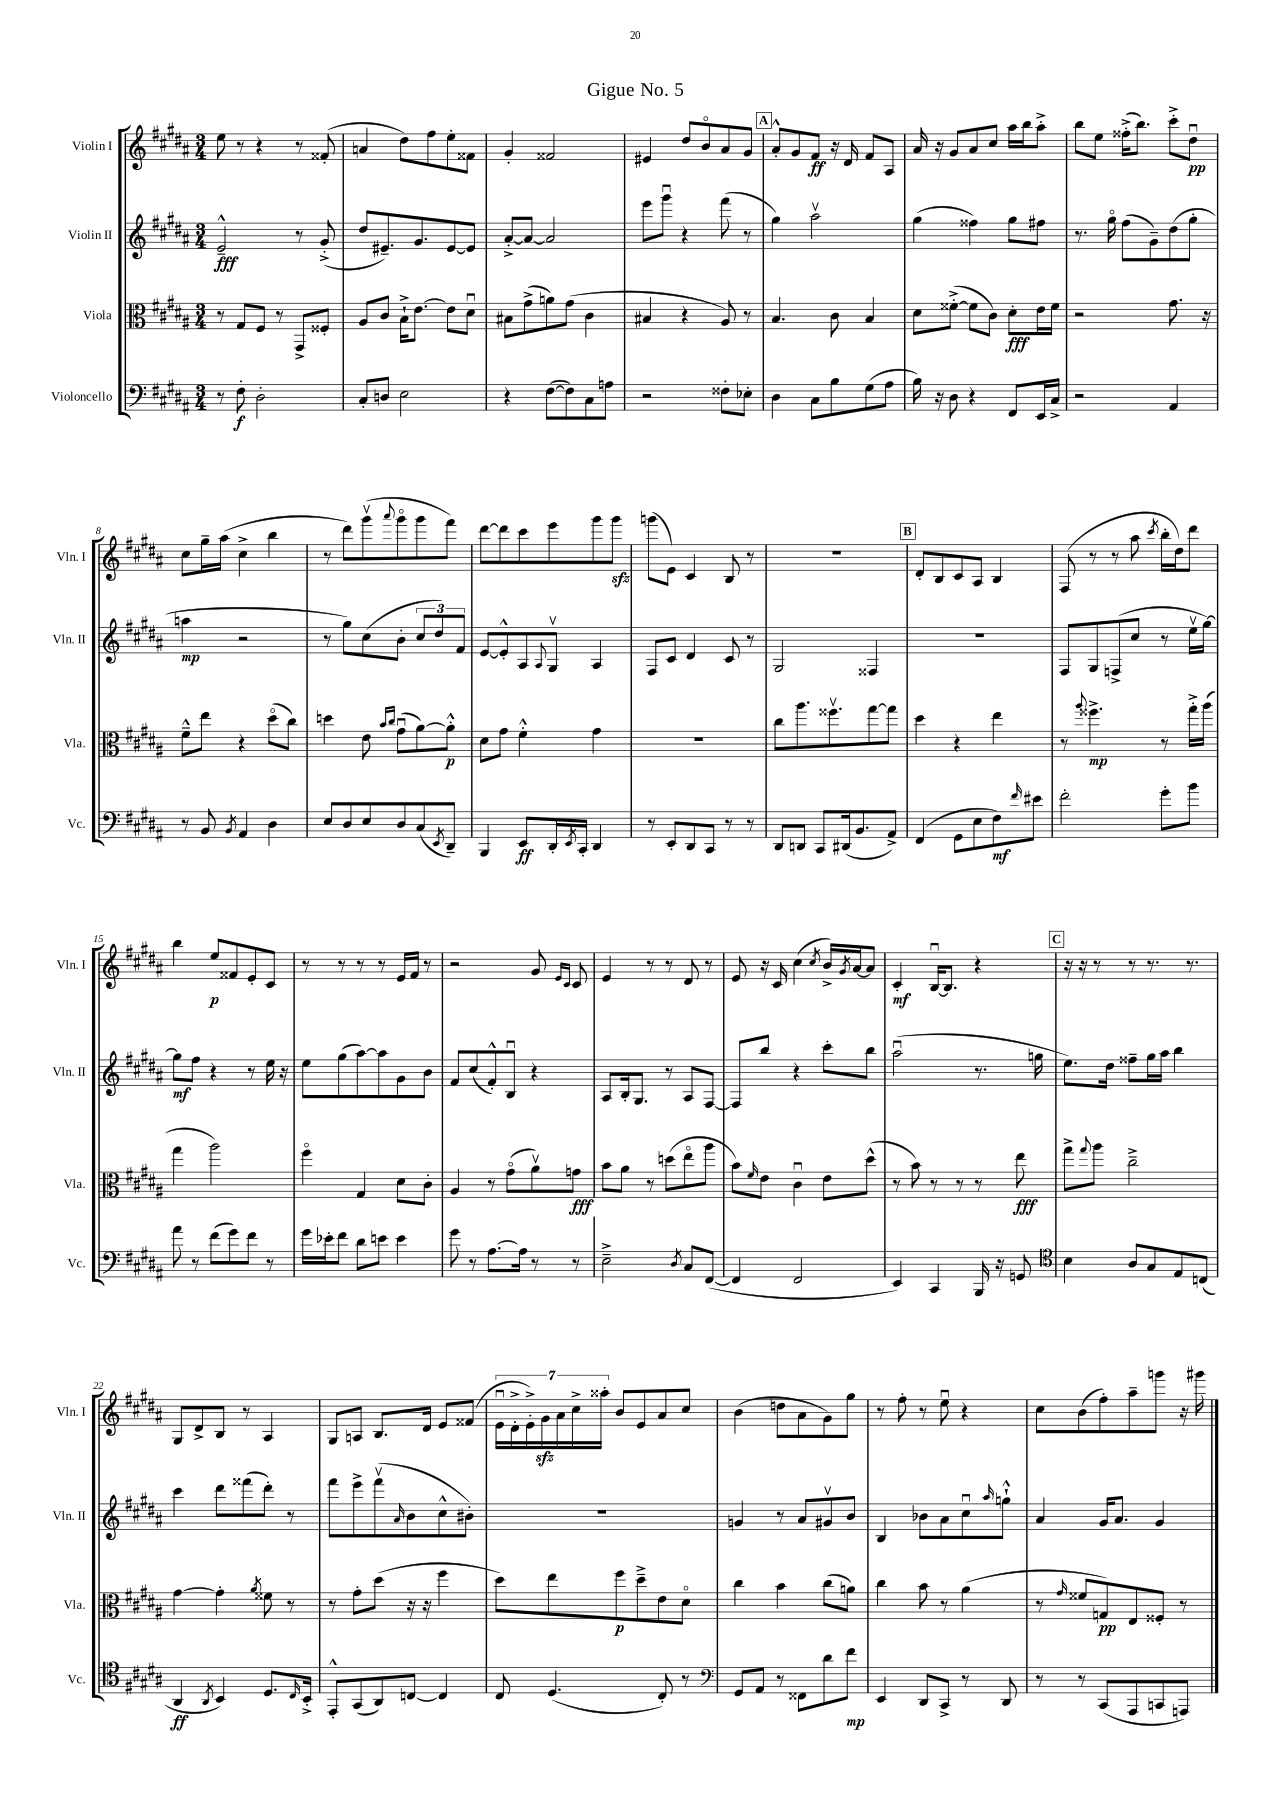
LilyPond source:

\header { title = "Gigue No. 5" }
<<
\new StaffGroup <<
\new Staff = "s0" \with { instrumentName = "Violin I" shortInstrumentName = "Vln. I" } {
    \clef treble \key b \major \numericTimeSignature \time 3/4
    e''8 r8 r4 r8 fisis'8-.( |
    a'4 dis''8) fis''8 e''8-. fisis'8 |
    gis'4-. fisis'2 |
    eis'4 dis''8 b'8\flageolet ais'8 gis'8 |
    \mark \markup { \box "A" } ais'8-.-^ gis'8 fis'8\ff r16 dis'16 fis'8 ais8 |
    ais'16 r16 gis'8 ais'8 cis''8 ais''16 b''16 ais''8-.-> |
    b''8 e''8 fisis''16-.->( b''8.) cis'''8-.-> dis''8\downbow\pp |
    cis''8 gis''16-- ais''16( cis''4-> b''4 |
    r8 dis'''8) gis'''8\upbow( \appoggiatura { ais'''8 } gis'''8\flageolet gis'''8 fis'''8) |
    dis'''8~ dis'''8 cis'''8 e'''8 gis'''8 gis'''8\sfz |
    g'''8( e'8) cis'4 b8 r8 |
    R2. |
    \mark \markup { \box "B" } dis'8-. b8 cis'8 ais8 b4 |
    fis8( r8 r8 ais''8 \acciaccatura { cis'''8 } b''16-. dis''16) dis'''8 |
    b''4 e''8\p fisis'8 e'8-. cis'8 |
    r8 r8 r8 r8 e'16 fis'16 r8 |
    r2 gis'8 \grace { e'16 cis'16 } cis'8 |
    e'4 r8 r8 dis'8 r8 |
    e'8 r16 cis'16 cis''4( \acciaccatura { cis''8 } b'16->) \acciaccatura { gis'8 } ais'16~ ais'8 |
    cis'4-.\mf b16~\downbow b8. r4 |
    \mark \markup { \box "C" } r16 r16 r8 r8 r8. r8. |
    gis8 dis'8-> b8 r8 ais4 |
    gis8 a8 b8. dis'16 e'8 fisis'8( |
    \tuplet 7/4 { e'16\downbow dis'16-.-> e'16-.->) gis'16\sfz ais'16 cis''16-> aisis''16-. } b'8 e'8 ais'8 cis''8 |
    b'4( d''8 ais'8 gis'8) gis''8 |
    r8 fis''8-. r8 e''8\downbow r4 |
    cis''8 b'8( fis''8-.) ais''8-- g'''8 r16 gis'''16 \bar "|." |
}
\new Staff = "s1" \with { instrumentName = "Violin II" shortInstrumentName = "Vln. II" } {
    \clef treble \key b \major \numericTimeSignature \time 3/4
    e'2---^\fff r8 gis'8-.->( |
    dis''8 eis'8.--) gis'8. eis'8~ eis'8 |
    ais'8~-.-> ais'8~ ais'2 |
    e'''8 gis'''8\downbow r4 fis'''8( r8 |
    \mark \markup { \box "A" } gis''4) ais''2\upbow |
    gis''4( fisis''4) gis''8 fis''8 |
    r8. gis''16\flageolet fis''8( gis'8--) dis''8( gis''8-. |
    a''4\mp r2 |
    r8 gis''8) cis''8( b'8-. \tuplet 3/2 { cis''8 dis''8) fis'8 } |
    e'8~ e'8-.-^ ais8 \appoggiatura { ais8 } gis8\upbow ais4 |
    fis8 cis'8 dis'4 cis'8 r8 |
    gis2 fisis4 |
    \mark \markup { \box "B" } R2. |
    fis8 gis8 f8->( cis''8 r8 e''16\upbow gis''16~) |
    gis''8\mf fis''8 r4 r8 e''16 r16 |
    e''8 gis''8( ais''8~) ais''8 gis'8 b'8 |
    fis'8 cis''8( fis'8-.-^) b8\downbow r4 |
    ais8 b16-. gis8. r8 ais8 fis8~ |
    fis8 b''8 r4 cis'''8-. b''8 |
    ais''2\downbow( r8. g''16 |
    \mark \markup { \box "C" } e''8.) dis''16 fisis''8-- gis''16 ais''16 b''4 |
    cis'''4 dis'''8 fisis'''8( dis'''8-.) r8 |
    fis'''8 e'''8-> fis'''8\upbow( \grace { ais'16 } b'8 cis''8-^ bis'8-.) |
    R2. |
    g'4 r8 ais'8 gis'8\upbow b'8 |
    b4 bes'8 ais'8 cis''8\downbow \grace { ais''16 } g''8-!-^ |
    ais'4 gis'16 ais'8. gis'4 \bar "|." |
}
\new Staff = "s2" \with { instrumentName = "Viola" shortInstrumentName = "Vla." } {
    \clef alto \key b \major \numericTimeSignature \time 3/4
    r8 gis8 fis8 r8 gis,8-> fisis8-. |
    ais8 cis'8 b16-!-> e'8.~ e'8 dis'8\downbow |
    bis8 gis'8->( a'8) gis'8( cis'4 |
    bis4 r4 ais8) r8 |
    \mark \markup { \box "A" } b4. cis'8 b4 |
    dis'8 fisis'8~-.->( fisis'8 cis'8) dis'8-.\fff e'16 fisis'16 |
    r2 gis'8. r16 |
    fis'8---^ e''8 r4 dis''8\flageolet( cis''8) |
    d''4 e'8 \grace { b'16 cis''16 } gis'8\downbow( ais'8~) ais'8-.-^\p |
    dis'8 gis'8 fis'4-.-^ gis'4 |
    R2. |
    cis''8 ais''8. fisis''8.\upbow gis''8~ gis''8 |
    \mark \markup { \box "B" } dis''4 r4 e''4 |
    r8 \appoggiatura { ais''8 } fisis''4.->\mp r8 gis''16-.-> ais''16( |
    gis''4 ais''2) |
    fis''4\flageolet gis4 dis'8 cis'8-. |
    ais4 r8 gis'8\flageolet( ais'8\upbow) g'8\fff |
    b'8 ais'8 r8 d''8( e''8\flageolet ais''8 |
    b'8) \grace { fis'16 } e'8 cis'4\downbow e'8 dis''8-^( |
    r8 b'8) r8 r8 r8 e''8\fff |
    \mark \markup { \box "C" } gis''8-> \appoggiatura { gis''8 } ais''8 cis''2---> |
    gis'4~ gis'4-. \acciaccatura { ais'8 } fisis'8 r8 |
    r8 gis'8-. dis''8( r16 r16 fis''4 |
    dis''8) e''8 fis''8\p dis''8---> e'8 dis'8\flageolet |
    cis''4 b'4 cis''8( a'8) |
    cis''4 b'8 r8 ais'4( |
    r8 \grace { gis'16 } fisis'8 g8\pp) e8 fisis8-. r8 \bar "|." |
}
\new Staff = "s3" \with { instrumentName = "Violoncello" shortInstrumentName = "Vc." } {
    \clef bass \key b \major \numericTimeSignature \time 3/4
    r8 fis8-.\f dis2-. |
    cis8-. d8 e2 |
    r4 fis8~( fis8) cis8 a8 |
    r2 fisis8-. ees8-. |
    \mark \markup { \box "A" } dis4 cis8 b8 gis8( ais8 |
    b16) r16 dis8 r4 fis,8 e,16 cis16-> |
    r2 ais,4 |
    r8 b,8 \acciaccatura { b,8 } ais,4 dis4 |
    e8 dis8 e8 dis8 cis8( \acciaccatura { e,8 } dis,8--) |
    b,,4 e,8\ff dis,16-. \acciaccatura { e,8 } cis,16-. dis,4 |
    r8 e,8-. dis,8 cis,8 r8 r8 |
    dis,8 d,8 cis,8 dis,16( b,8. ais,8->) |
    \mark \markup { \box "B" } fis,4( gis,8 e8 fis8\mf) \grace { fis'16 } eis'8 |
    fis'2-. gis'8-. b'8 |
    ais'8 r8 fis'8( gis'8) fis'8 r8 |
    gis'16 ees'16-. fis'8 dis'8 e'8 e'4 |
    gis'8 r8 ais8.~ ais16 r8 r8 |
    e2---> \acciaccatura { dis8 } cis8 fis,8~( |
    fis,4 fis,2 |
    e,4) cis,4 b,,16 r16 g,8 |
    \mark \markup { \box "C" } \clef tenor b4 ais8 gis8 e8 c8( |
    ais,4\ff \acciaccatura { ais,8 } b,4) dis8. \grace { cis16 } b,16-.-> |
    e,8-.-^ gis,8( ais,8) c8~ c4 |
    cis8 dis4.( cis8-.) r8 |
    \clef bass gis,8 ais,8 r8 fisis,8 dis'8 fis'8\mp |
    e,4 dis,8 cis,8-> r8 dis,8 |
    r8 r8 cis,8( ais,,8 c,8 a,,8) \bar "|." |
}
>>
>>
